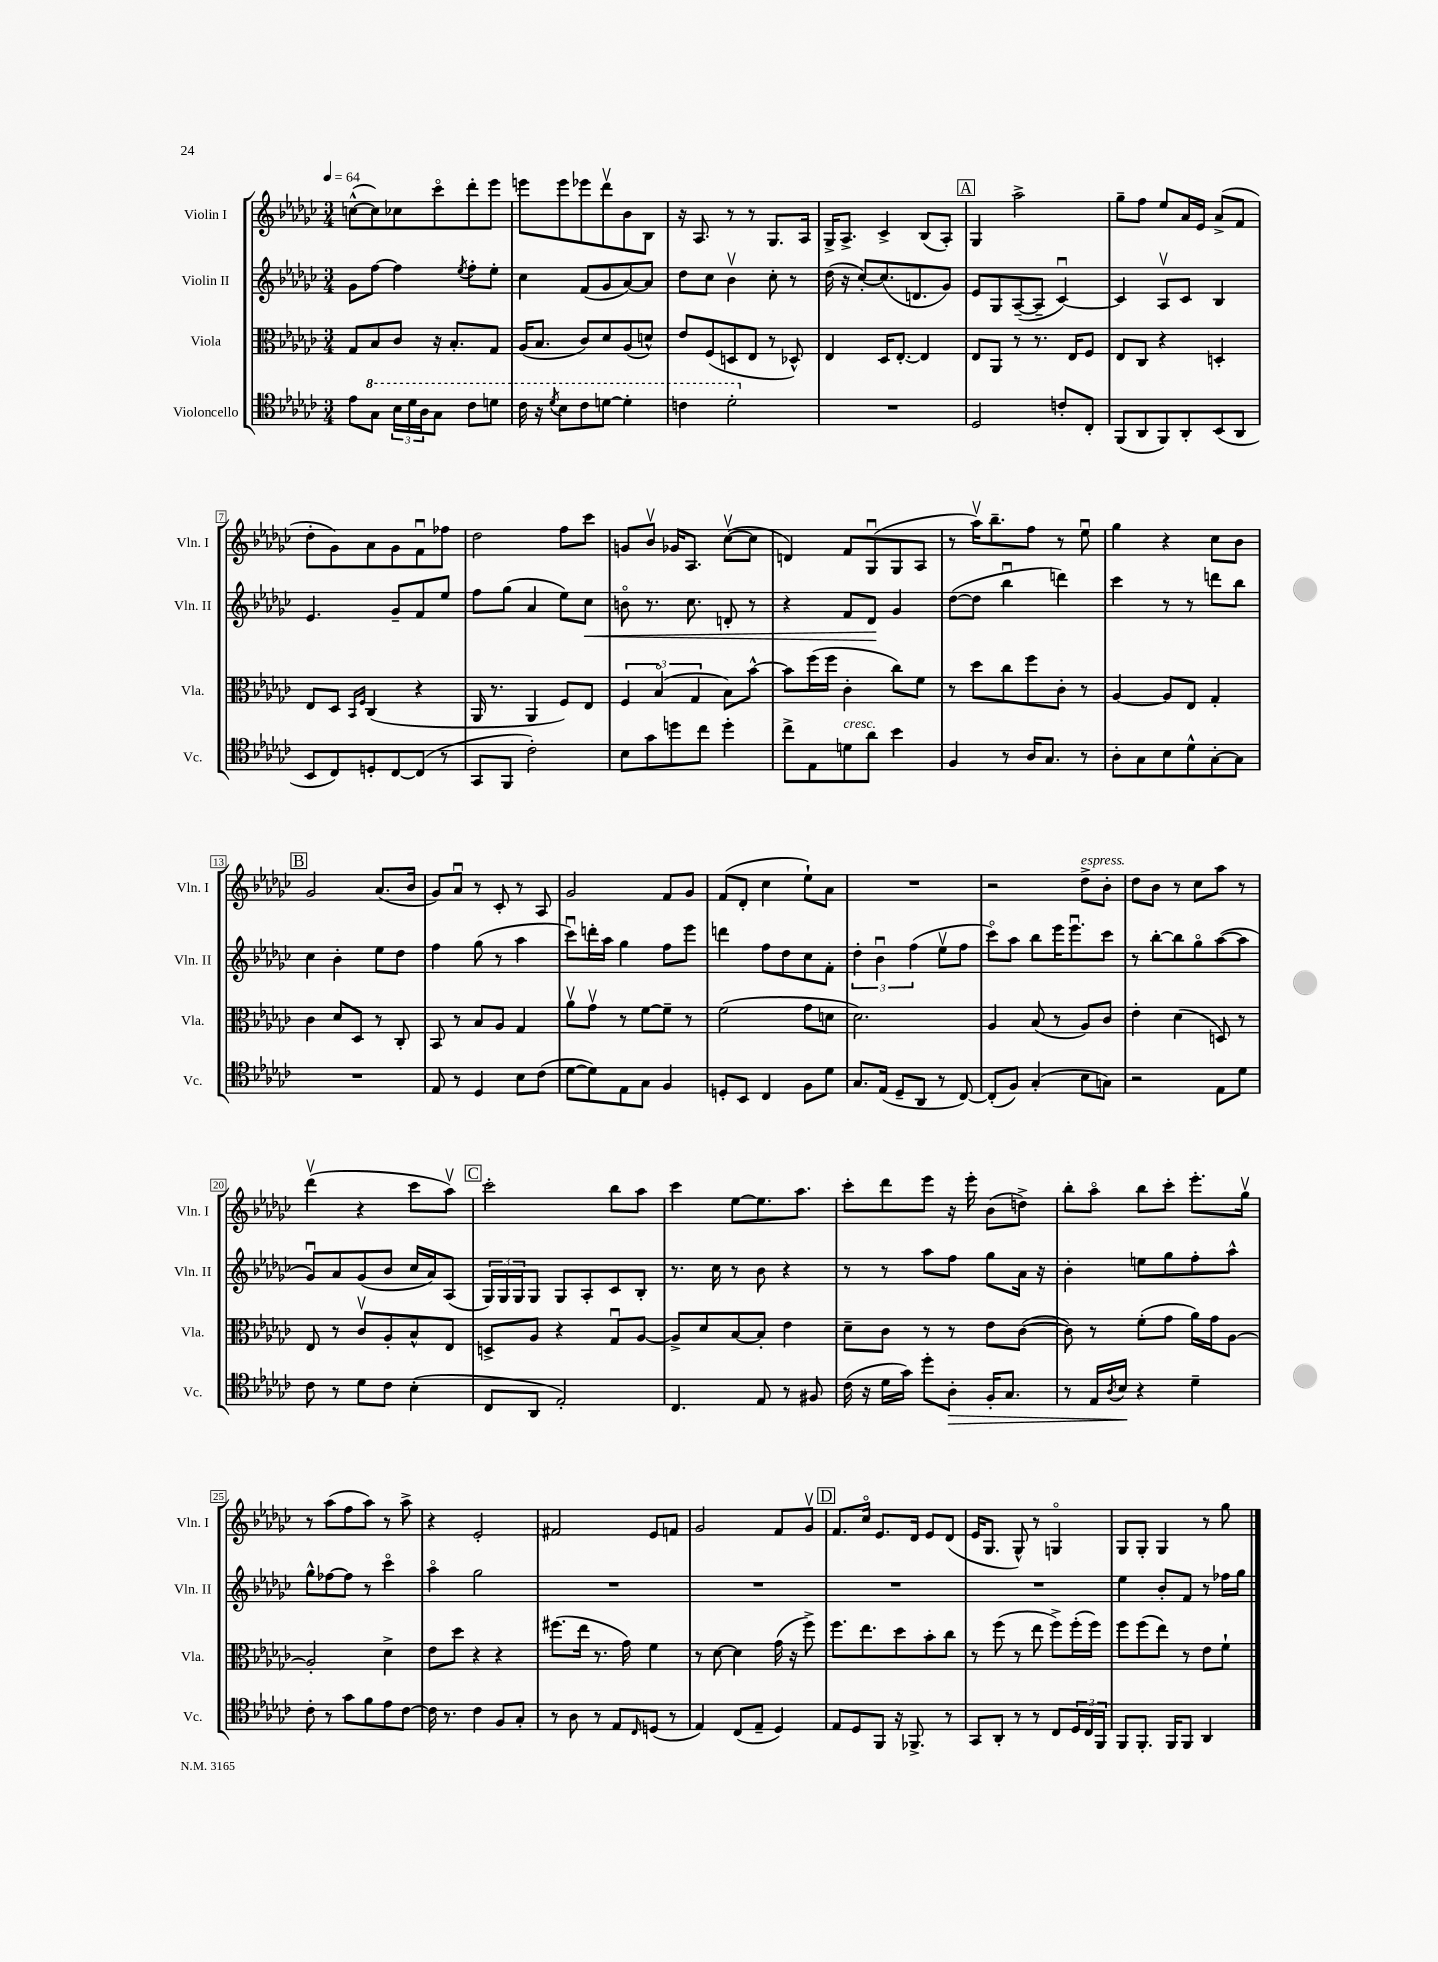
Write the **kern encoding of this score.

**kern	**kern	**kern	**kern
*staff4	*staff3	*staff2	*staff1
*clefC4	*clefC3	*clefG2	*clefG2
*k[b-e-a-d-g-c-]	*k[b-e-a-d-g-c-]	*k[b-e-a-d-g-c-]	*k[b-e-a-d-g-c-]
*M3/4	*M3/4	*M3/4	*M3/4
*MM64	*MM64	*MM64	*MM64
8e-	8G-	8g-	([8cc^^
8g-	8B-	[8ff	8cc])
24b-	8c-	4ff]	8cc-
24dd-	.	.	.
24a-	.	.	.
8g-	16r	.	8ccc-o
.	8.B-'	.	.
.	.	8qee-	.
8cc-	.	8ff'	8ddd-'
8dd	8G-	8ee-'	8eee-
=	=	=	=
16cc-	(16A-	4cc-	8eee
16r	8.B-	.	.
8qdd-	.	.	.
8b-	.	.	8eee
8cc-	8c-)	(8f	8eee-
[8dd	8d-	8g-	8ddd-v
4dd']	(8A-	[8a-)	8b-
.	8d^^)	8a-]	8B-
=	=	=	=
4cc	8e-	8dd-	16r
.	.	.	8.A-
.	(8F	8cc-	.
2dd-'	8D	4b-v	8r
.	8E-	.	8r
.	8r	8cc-'	8.G-
.	8D-^^)	8r	.
.	.	.	16A-
=	=	=	=
2.r	4E-	(16dd-	16G-^
.	.	16r	8.A-^
.	.	[8cc-')	.
.	16D-	(8.cc-]	4c-^
.	[8.E-'	.	.
.	.	8.d	.
.	4E-]	.	(8B-
.	.	8g-)	8A-')
=	=	=	=
2D-	8E-	8e-	4G-
.	8AA-	8G-	.
.	8r	([8A-~	2aa-^
.	8.r	8A-~]	.
8c'	.	[4c-u)	.
.	16E-	.	.
8C-'	8F	.	.
=	=	=	=
(8FF	8E-	4c-]	8gg-~
8AA-	8C-	.	8ff
8FF)	4r	8A-v	8ee-
8AA-'	.	8c-	16a-
.	.	.	16e-
(8BB-	4D'	4B-	(8a-^
8AA-	.	.	8f
=	=	=	=
8BB-	8E-	4.e-	8dd-'
8C-)	8D-	.	8g-)
.	16qqBB-	.	.
.	16qqF	.	.
8D'	(4C-	.	8a-
[8C-	.	8g-~	8g-
(8C-]	4r	8f	8fu
8r	.	8ee-	8ff-
=	=	=	=
8GG-	16AA-	8ff	2dd-
.	8.r	.	.
8FF	.	(8gg-	.
2c-')	4AA-	4a-	.
.	8F)	8ee-)	8ff
.	8E-	8cc-	8ccc-
=	=	=	=
8B-	6F	8bo	8g
8g-	.	8.r	8b-v
.	(6B-o	.	.
8dd	.	.	16g-
.	.	8.cc-	8.A-
.	6G-	.	.
8cc-	.	.	.
4dd'	8B-)	8d'	([8cc-v
.	[8b-^^	8r	8cc-]
=	=	=	=
8cc-^	8b-]	4r	4d)
8E-	(16ff	.	.
.	16ff	.	.
8d	4c-'	8f	8f
8a-	.	8d-	(8G-u
4b-	8cc-)	4g-	8G-
.	8f	.	8A-
=	=	=	=
4F	8r	([8dd-	8r
.	8dd-	8dd-]	16aa-v)
.	.	.	8.bb-~
8r	8cc-	4bb-u	.
16A-	8ff	.	8ff
8.G-	.	.	.
.	8c-'	4ddd)	8r
8r	8r	.	8ee-u
=	=	=	=
8A-'	[4A-	4ccc-	4gg-
8G-	.	.	.
8B-	8A-]	8r	4r
8d-^^	8E-	8r	.
[8G-'	4G-'	8ddd	8cc-
8G-]	.	8bb-	8b-
=	=	=	=
2.r	4c-	4cc-	2g-
.	8d-	4b-'	.
.	8D-	.	.
.	8r	8ee-	(8.a-
.	8C-'	8dd-	.
.	.	.	16b-
=	=	=	=
8E-	8BB-	4ff	8g-)
8r	8r	.	8a-u
4D-	8B-	(8gg-	8r
.	8A-	8r	8c-'
8B-	4G-	4aa-	8r
(8c-	.	.	8A-
=	=	=	=
[8d-	8a-v	8ccc-u)	2g-
8d-])	8g-v	16ddd'	.
.	.	16aa-	.
8E-	8r	4gg-	.
8G-	[8f	.	.
4F	8f~]	8ff	8f
.	8r	8eee-	8g-
=	=	=	=
8D'	(2f	4ddd	(8f
8BB-	.	.	8d-'
4C-	.	8ff	4cc-
.	.	8dd-	.
8F	8g-	8cc-	8ee-`)
8d-	8d	8f'	8a-
=	=	=	=
8.G-	2.d-)	6dd-'	2.r
.	.	6b-u	.
(16E-	.	.	.
8D-~	.	.	.
.	.	(6ff	.
8AA-	.	.	.
8r	.	8ee-v	.
[8C-)	.	8ff	.
=	=	=	=
(8C-']	4A-	8ccc-o)	2r
8F)	.	8aa-	.
(4G-'	(8B-	8bb-	.
.	8r	16eee-	.
.	.	8.eee-u	.
8B-	8A-)	.	8dd-^
8G)	8c-	8ccc-	8b-'
=	=	=	=
2r	4e-'	8r	8dd-
.	.	[8bb-'	8b-
.	(4d-	8bb-]	8r
.	.	8gg-o	8cc-
8E-	8D)	([8aa-	8aa-
8d-	8r	8aa-]	8r
=	=	=	=
8c-	8E-	8g-u)	(4ddd-v
8r	8r	8a-	.
8d-	8c-v	(8g-	4r
8c-	8A-'	8b-	.
(4B-'	8B-^^	16cc-	8ccc-
.	.	16a-)	.
.	8E-	(8A-	8aa-v)
=	=	=	=
8C-	8D^	24G-)	2ccc-'
.	.	24G-	.
.	.	24G-	.
8AA-	8A-	8G-	.
2E-')	4r	8G-	.
.	.	8A-'	.
.	8G-u	8c-	8bb-
.	[8A-	8B-'	8aa-
=	=	=	=
4.C-	8A-^]	8.r	4ccc-
.	8d-	.	.
.	.	16cc-	.
.	[8B-	8r	[8ee-
8E-	8B-']	8b-	8.ee-]
8r	4e-	4r	.
.	.	.	8.aa-
8F#	.	.	.
=	=	=	=
(16c-	8d-~	8r	8ccc-'
16r	.	.	.
16d-	8c-	8r	8ddd-
16g-)	.	.	.
8dd-'	8r	8aa-	8eee-
8A-'	8r	8ff	16r
.	.	.	16eee-'
16F'	8e-	8gg-	(8b-
8.G-	.	.	.
.	([8c-	16a-	8dd^)
.	.	16r	.
=	=	=	=
8r	8c-])	4b-'	8bb-'
16E-	8r	.	8aa-o
8qA-	.	.	.
16B-	.	.	.
4r	(8f'	8ee	8bb-
.	8g-	8gg-	8ccc-'
4d-~	16a-)	8ff'	8.eee-'
.	16g-	.	.
.	[8A-	8aa-^^	.
.	.	.	16gg-v
=	=	=	=
8c-'	2A-']	8gg-^^	8r
8r	.	[8ff-	(8aa-
8g-	.	8ff-]	8ff
8f	.	8r	8aa-)
8e-	4d-^	4ccc-o	8r
[8c-	.	.	8aa-^
=	=	=	=
16c-]	8e-	4aa-o	4r
8.r	.	.	.
.	8dd-	.	.
4c-	4r	2gg-	2e-'
8F	4r	.	.
8G-'	.	.	.
=	=	=	=
8r	(8.ff#	2.r	2f#
8A-	.	.	.
.	16ee-	.	.
8r	8.r	.	.
8E-	.	.	.
.	16g-)	.	.
16qqC-	.	.	.
(8D	4f	.	8e-
8r	.	.	8f
=	=	=	=
4E-)	8r	2.r	2g-
.	[8d-	.	.
(8C-	4d-]	.	.
8E-~	.	.	.
4D-)	(16g-	.	8f
.	16r	.	.
.	8ff^)	.	8g-v
=	=	=	=
8E-	8.ff	2.r	8.f
8D-	.	.	.
.	8.ee-	.	16cc-o
8FF	.	.	8.e-
16r	8dd-	.	.
8.FF-^	.	.	16d-
.	8b-'	.	8e-
8r	8cc-	.	(8d-
=	=	=	=
8GG-	8r	2.r	16e-
.	.	.	8.G-
8AA-'	(8ff	.	.
8r	8r	.	8G-^^)
8r	8ee-	.	8r
8C-	8ff^)	.	4Go
24D-	(16ff'	.	.
24C-	.	.	.
.	16ff)	.	.
24FF	.	.	.
=	=	=	=
8FF	8ff	4ee-	8G-
8.FF'	(8ff	.	8G-'
.	8ee-)	8b-'	4G-
16FF	.	.	.
8FF	8r	8f	.
4AA-	8e-	8r	8r
.	8f`	16ff-	8gg-
.	.	16gg-	.
==	==	==	==
*-	*-	*-	*-
